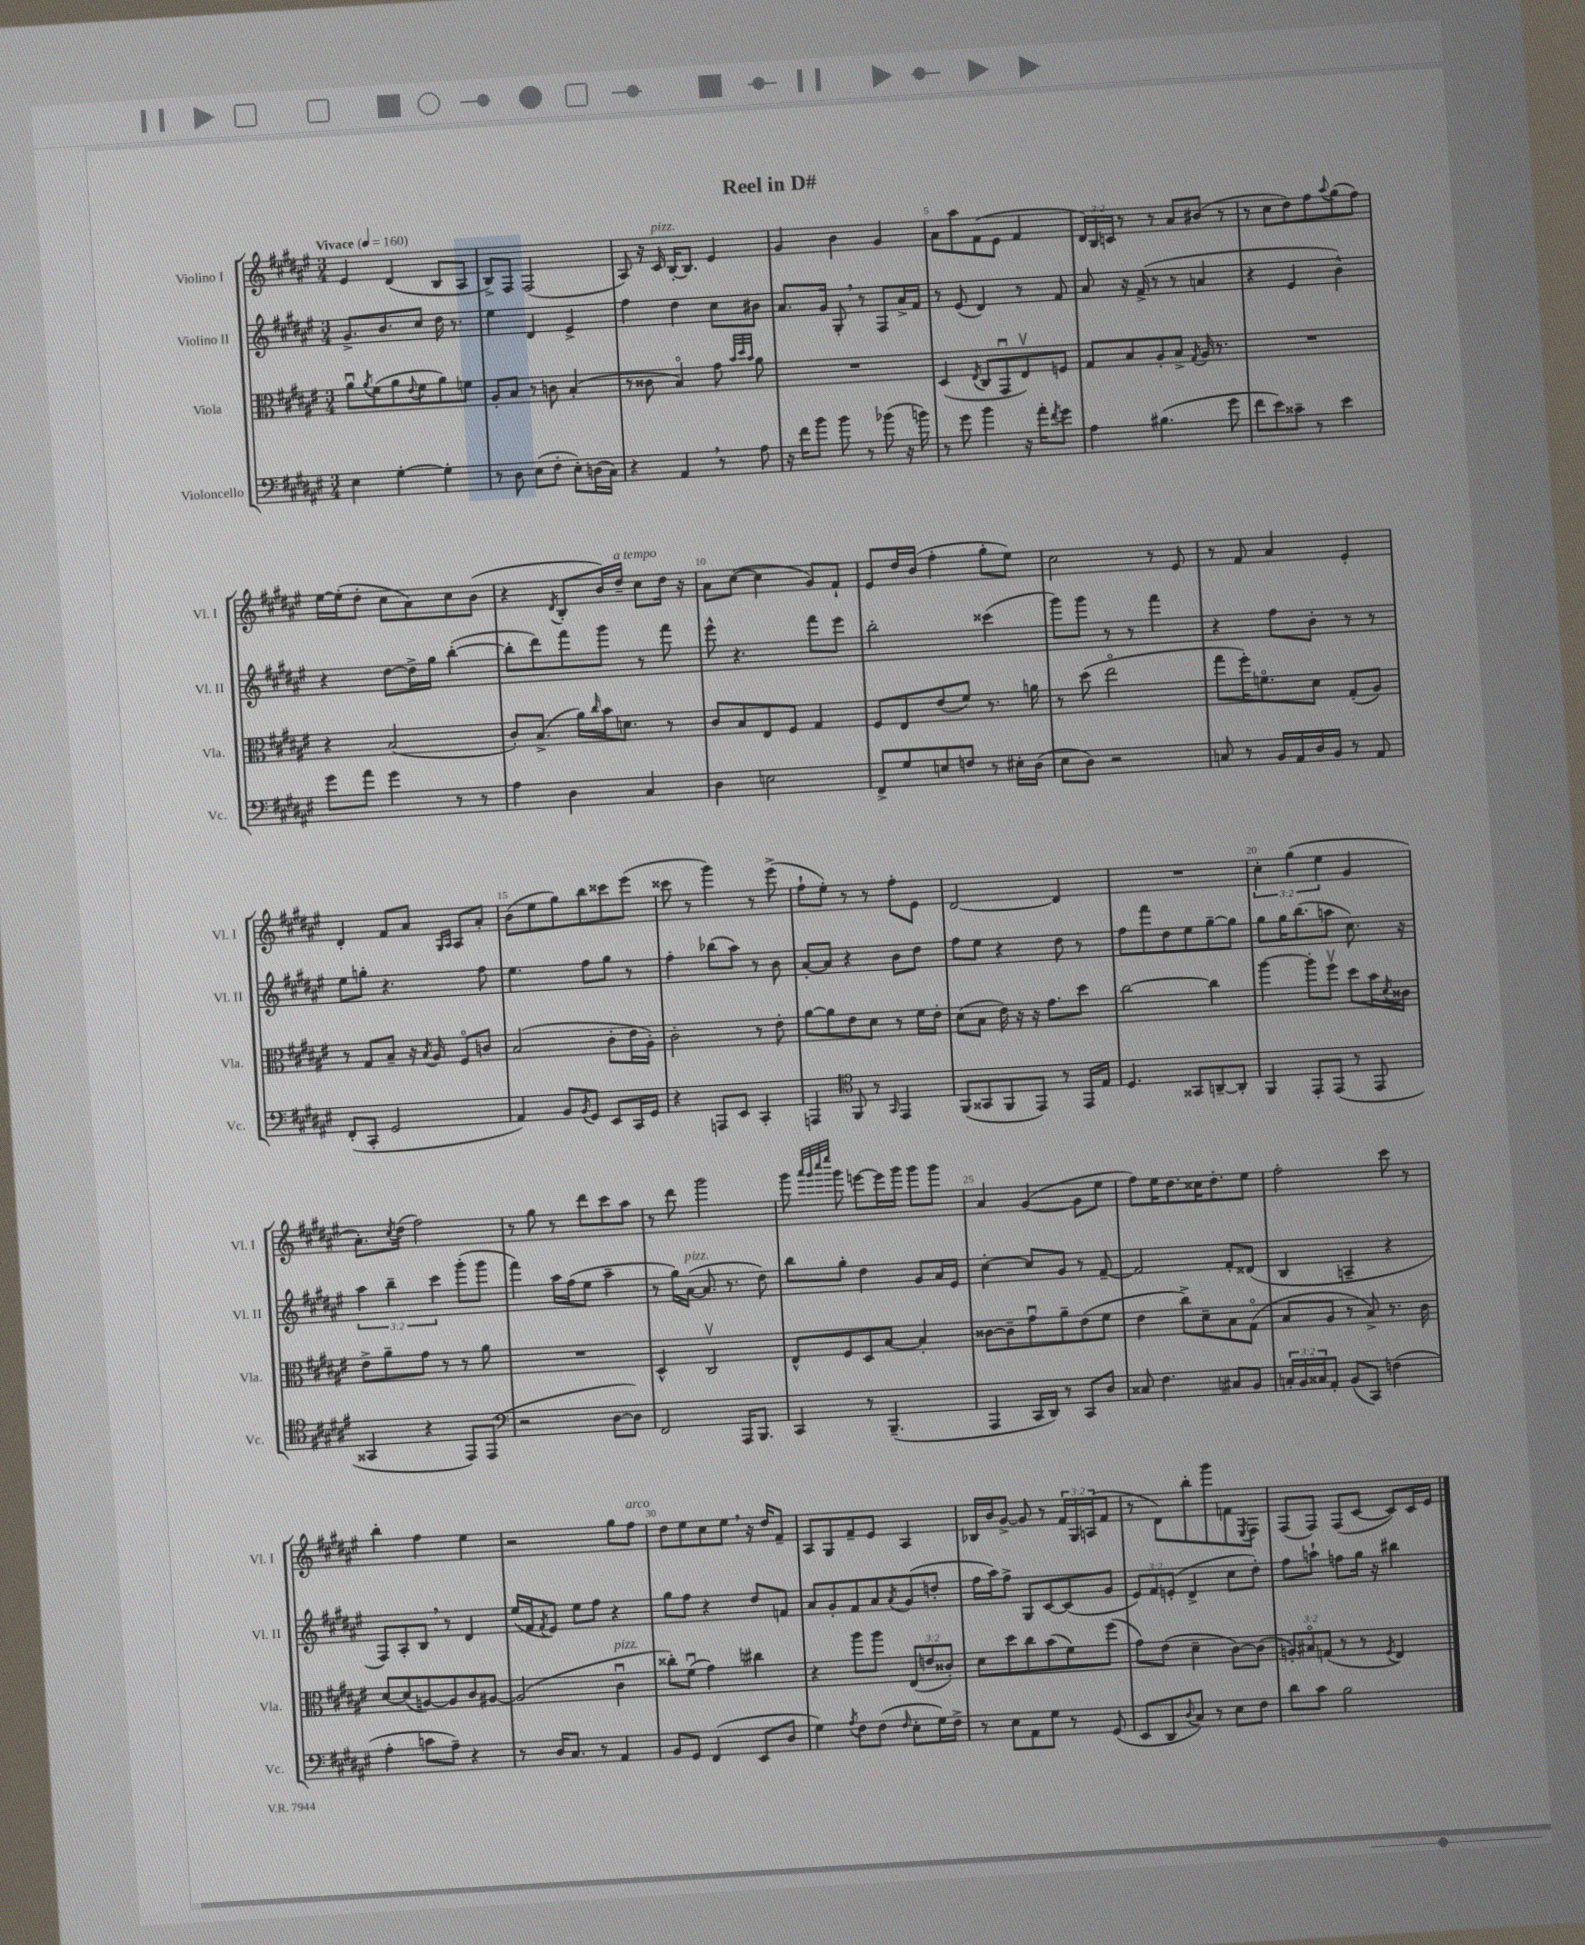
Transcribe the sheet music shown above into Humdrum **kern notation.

**kern	**kern	**kern	**kern
*part4	*part3	*part2	*part1
*staff4	*staff3	*staff2	*staff1
*I"Violoncello	*I"Viola	*I"Violino II	*I"Violino I
*I'Vc.	*I'Vla.	*I'Vl. II	*I'Vl. I
*clefF4	*clefC3	*clefG2	*clefG2
*k[f#c#g#d#a#e#]	*k[f#c#g#d#a#e#]	*k[f#c#g#d#a#e#]	*k[f#c#g#d#a#e#]
*M3/4	*M3/4	*M3/4	*M3/4
*MM160	*MM160	*MM160	*MM160
=1	=1	=1	=1
!	!	!	!LO:TX:a:B:t=Vivace
4E#\	8a#u\L	8.g#^/L	4e#/
.	8qa#/	.	.
.	(8f#\	.	.
.	.	8.b/	.
[4G#'\	8a#\	.	(4d#/
.	8qqe#/	.	.
.	8f#\	8cc#/J	.
4G#'\]	8a#\)	16dd#\	8B/L
.	.	8.r	.
.	8fn\J	.	8A#/J
=2	=2	=2	=2
8r	8A#'/L	4ee#\	8B^/L)
8D#\	8B/J	.	8F#/J
(8E#\L	8r	4d#/	(2F#/
8F#'\J	8cn\	.	.
8E#'\L)	(4B'/	4e#^/	.
(16Dn\L	.	.	.
16C#\JJ)	.	.	.
=3	=3	=3	=3
4r	8r	4ff#\	8A#/)
.	8c##X\	.	16r
!	!	!	!LO:TX:a:i:t=pizz.
.	.	.	16c#/
4AA#,/	4B/)	4dd#\	[16B'/KL
.	.	.	8.B/J]
8r	8g#\	8cc#\L	4e#/
.	32qqb/LLL	.	.
.	32qqdd#/	.	.
.	32qqb/JJJ	.	.
8A#\	8a#\	8b#X\J	.
=4	=4	=4	=4
16r	2.r	8.a#/L	4g#/
16f#\KL	.	.	.
8b\J	.	.	.
.	.	16g#/Jk	.
8b\	.	8G#',/	4b\
8r	.	8r	.
(8b-X\	.	8F#/L	4g#/
16r	.	16a#^/L	.
16bn\)	.	16f#/JJ	.
=5	=5	=5	=5
8r	(4D#/	8r	8a#\L
8g#\	.	(8e#/	8aa#\
.	8qE#/	.	.
4b\	8C#/L	4d#/)	(8f#\
.	8GG#u/	.	8e#\J
16r	8E#v/)	8r	4f#/
16a#'\KL	.	.	.
8qf#/	.	.	.
8g#\J	8Fn/J	8f#/	.
=6	=6	=6	=6
4A#\	8G#/L	8a#/	24d#/LL)
.	.	.	24B/
.	.	.	24cn/JJ
.	8B/	16r	8r
.	.	(16f#^/	.
(4.B#X\	8A#'/	8r	8r
.	8B^/J	8r	8a#/L
.	8qG#/	.	.
.	16A#/	4an/	(8b#X/J
.	8.r	.	.
8g#\	.	.	8r
=7	=7	=7	=7
8f#\L	2.r	4r	8r
8e#\)	.	.	8cc#\L
8c##X~\J	.	4e#/	8dd#\)
8r	.	.	8ff#\
.	.	.	8qqaa#/
4e#\	.	4b^^\)	(8gg#\
.	.	.	8ff#\J)
!!LO:LB:g=z
=8	=8	=8	=8
8g#\L	4r	4r	[16ee#\LL
.	.	.	(16ee#'\J]
8a#\J	.	.	8dd#'\J
4g#\	(2B/	[8dd#\L	8cc#\L
.	.	16dd#^\L]	8a#\)
.	.	16gg#\JJ	.
8r	.	([4bb'\	8cc#\
8r	.	.	(8b\J
=9	=9	=9	=9
4A#\	8c#'/L)	8bb'\L]	4r
.	(8.B^/J	8ddd#\)	.
.	.	.	8qd#/
4D#\	.	8fff#\	8B'/L
.	16a#\LL)	.	.
.	16qqcc#/	.	.
.	16b\J	8ggg#\J	16b/L)
!	!	!	!LO:TX:a:i:t=a tempo
.	8.dn\J	.	16dd#~/JJ
4C#/	.	8r	8cc#\L
.	8r	8fff#\	16dd#\Jk
.	.	.	16r
=10	=10	=10	=10
4D#\	8c#/L	8eee#^^\	8a#\L
.	8B/	4.r	([8cc#\J
2En\	8E#/	.	4cc#\]
.	8F#/J	.	.
.	4G#/	8fff#\L	8g#/L)
.	.	8eee#\J	8f#`/J
=11	=11	=11	=11
8FF#^/L	8F#/L	2bb'\	8e#/L
8G#/	8E#/	.	16dd#/L
.	.	.	(16b/JJ
8En/	(8e#/	.	4ff#'\
8Fn/J	8f#/J)	.	.
8r	8.r	(4ccc##X\	8gg#'\L
16E#X'\LL	.	.	8ee#\J)
(16D#\JJ	16an\	.	.
=12	=12	=12	=12
8E#\L	8r	8ggg#\L)	2cc#\
8D#\J)	(8dd#\	8ggg#\J	.
2r	2ee#\	8r	.
.	.	8r	.
.	.	4fff#\	8r
.	.	.	8e#/
=13	=13	=13	=13
8Cn/	8gg#\L	4r	8r
8r	16ff#'\K)	.	8f#/
.	8.fn\	.	.
16BB/LL	.	8ff#\L	4a#/
16AA#/	.	.	.
16D#/	8d#\J	8b'\J	.
16BB/JJ	.	.	.
8r	(8G#'/L	8r	4e#'/
8AA#/	8A#/J)	8r	.
!!LO:LB:g=z
=14	=14	=14	=14
(8FF#'/L	8r	8ee#\L	4d#'/
8CC#'/J	8G#/L	8ggn'\J	.
2GG#/	8B~/J	4.r	8f#/L
.	16r	.	8a#/J
.	8qB/	.	.
.	16A#/	.	.
.	.	.	16qqG#/LL
.	.	.	16qqA#/JJ
.	8F#/L	.	8A#/L
.	8cn/J	8ff#\	8a#'/J
=15	=15	=15	=15
4AA#/)	(2B/	4.ee#\	(8b\L
.	.	.	8ee#\
8BB/L	.	.	8gg#\)
8qBB/	.	.	.
8GG#/J	.	8ff#\L	8bb\
8EE#/L	8c#'\L	8gg#\J	8ccc##X\
16CC#/L	16e#\L	8r	(8eee#\J
16GG#/JJ	16A#'\JJ)	.	.
=16	=16	=16	=16
4r	2c#'\	4ff#'\	8ccc##X\
.	.	.	8r
8AAAn/L	.	(8bb-X\L	4ggg#\)
8EE#/J	.	8aa#\J)	.
4CC#'/	8r	8r	8r
.	8e#'\	8b\	(8eee#^\
=17	=17	=17	=17
4AAAn/	[8a#\L	[8a#'/L	8ff#`\L
.	8a#\]	8a#/J]	8ee#'\J)
*clefC4	*	*	*
8FF#/	8e#\	4r	8r
8r	8d#\J	.	8r
16qqGG#/	.	.	.
4EE#/	8r	8b\L	8ff#'\L
.	16f#\LL	8dd#\J	8e#\J
.	16e#'\JJ	.	.
=18	=18	=18	=18
(8FF#/L	(8d#\L	8ff#\L	[2d#/
8GG##X/	8B\J	8ee#\J	.
8FF#/	16e#\)	4r	.
.	16r	.	.
8EE#/J)	16r	.	.
.	8.g#\L	.	.
8r	.	8dd#\	4d#/]
16EE#/LL	8dd#\J	8r	.
16E#/JJ	.	.	.
=19	=19	=19	=19
4.D#/	[2cc#\	8ff#\L	2.r
.	.	8fff#\	.
.	.	8dd#\	.
8GG##X/L	.	8ee#\	.
[8AAn~/	4cc#\]	[8gg#~\	.
8AA'/J]	.	8gg#\J]	.
=20	=20	=20	=20
4FF#/	[4aa#\	8gg#\L	6cc#'\
.	.	16gg#\K	.
.	.	.	(6gg#\
.	.	(8.bb\	.
8EE#'/L	8aa#'\L]	.	.
.	.	.	6ee#\
(8EE#/J	8ff#v\J	8aan\J	.
8r	8dd#\L	8.cc#\)	4g#/
8EE#/	16b\L	.	.
.	8qd#/	.	.
.	16c##X\JJ	16r	.
!!LO:LB:g=z
=21	=21	=21	=21
4GG##X/	8e#^\L	6aa#\	8.a#'\L)
.	8a#~\	.	.
.	.	6bb~\	.
.	.	.	8qcc#/
.	.	.	(16dd#\Jk
4r	8g#\J	.	2ff#\)
.	.	6ccc#\	.
.	8r	.	.
8EE#/L)	8r	(8ggg#'\L	.
(8EE#/J	8a#\	8ggg#\J	.
=22	=22	=22	=22
*clefF4	*	*	*
2r	2.r	4fff#\)	8r
.	.	.	8gg#\
.	.	16aa#\LL	8r
.	.	(16ff#\J	.
.	.	8ee#\J	8ddd#\L
[8D#\L	.	4aa#~\	8ccc#\
8D#\J])	.	.	8aa#\J
=23	=23	=23	=23
2FF#/	4D#^^/	8r	8r
.	.	16gg#\LL)	8ddd#\
!	!	!LO:TX:a:i:t=pizz.	!
.	.	([16a#\JJ	.
.	2C#v/	8.a#/]	2ggg#\
.	.	8.r	.
16AAA#/KL	.	.	.
8.BBB/J	.	.	.
.	.	8dd#\)	.
=24	=24	=24	=24
4CC#/	8E#^^/L	8bb\L	8ggg#\
.	.	.	32qqaaa#/LLL
.	.	.	32qqggg#/
.	.	.	32qqcccc#/
.	.	.	32qqeeee#/JJJ
.	8F#/	8gg#'\J	8ggg#\
8r	8D#/	4dd#\	[8eeen\L
(4.BBB~/	[8B/J	.	16eee\L]
.	.	.	16ggg#\JJ
.	4B'/]	8g#/L	8ggg#\L
.	.	16a#/L	8ggg#\J
.	.	16e#/JJ	.
=25	=25	=25	=25
4AAA#/	[8c##X\L	[4cc#'\	4a#/
.	8c##~\]	.	.
16CC#/LL	8g#u\	8cc#/L]	([4g#/
16DD#/JJ)	.	.	.
8r	8a#~\	8g#/J	.
8CC#/L	(8e#\	8r	8g#\L]
8D#/J	8f#\J	[8f#~/	8ee#\J
=26	=26	=26	=26
8C##X/	4e#\	2f#/]	8ff#\L)
4.F#\	.	.	16ee#\K
.	.	.	8.dd#\
.	8cc#^\L)	.	.
.	8d#~\	.	16cc##X\K
.	.	.	8.dd#'\
8C#X/L	8B\	8f#'/L	.
8BB/J	(8G#\J	(8d##X/J	8ee#\J
=27	=27	=27	=27
24Cn'/LL	8B/L	4B/	2ff#'\
24BB/	.	.	.
24C##X/J	.	.	.
8AA#'/J	8A#/J	.	.
(8BB/L	8r	4An~/	.
8CC#/J)	8B^/)	.	.
(4Fn\	8.r	4r	8ccc#\
.	.	.	8r
.	16c#\	.	.
!!LO:LB:g=z
=28	=28	=28	=28
4A#'\	[8d#/L	8F#/L)	4bb'\
.	(8d#/]	8A#'/	.
8cn\L	[8An/)	8B,/J	4ff#\
8A#~\J)	8A/]	8r	.
4r	8c#/	4d#/	4ee#\
.	[8A#X/J	.	.
=29	=29	=29	=29
8r	(2A#/]	(16ee#/LL	2r
.	.	16f#/J	.
.	.	8qf#/	.
16D#/KL	.	8e#/J)	.
8.C#/J	.	.	.
.	.	8ee#\L	.
8r	.	8ff#\J	.
!	!LO:TX:a:i:t=pizz.	!	!
4AA#/	4c#u\	4r	8gg#\L
!	!	!	!LO:TX:a:i:t=arco
.	.	.	8ff#\J
=30	=30	=30	=30
8BB/L	8cc##X'\L)	8gg#\L	8dd#\L
8GG#/J	(8f#u\J	8ff#\J	8ee#\
(4FF#/	4g#\)	4r	8cc#\
.	.	.	8ee#,\J
8EE#/L	4cc#X\	8dd#/L	16r
.	.	.	16dd#/KL
8D#/J	.	8fn/J	8f#~/J
=31	=31	=31	=31
4G#\)	4r	8a#/L	8A#/L
.	.	8g#'/	8G#/
8qA#/	.	.	.
8F#\L	8aa#\L	8f#/	8f#~/
(8F#\J	8aa#\J	8a#/	8e#/J
16qqF#/	.	8qa#/	.
8E#'\L	(12E#/L	(8g#/	4A#/
.	12en/	.	.
16G#\L)	.	8ddn'/J	.
.	12c##X'/J)	.	.
16F#^\JJ	.	.	.
=32	=32	=32	=32
8r	8d#\L	16ff#\LL	16B-X/LL
.	.	16aa#\J)	16b/J
8E#\L	8dd#\	8ff#^\J	[8g#^/J
8AA#\	8cc#\	8G#/L	8g#/]
8G#\J	(8b\	[8c#/	8r
8r	8f#\)	(8c#/]	24f#/LL
.	.	.	24G#/
.	.	.	(24An/J
(8GG#/	(8ff#\J	8g#/J	8f#/J
=33	=33	=33	=33
8EE#/L	8g#\L)	12e#/L)	8r
.	.	12f#/	.
8DD#/	(8e#\J	.	8d#\L)
.	.	(12en'/J	.
8qqD#/	.	.	.
8C#/J)	4d#~\	4d#^/	8bb'\
8r	.	.	8ggg#\
8E#\L	[8c#\L)	8cc#\L	8fn\
.	.	.	8qE#/
8F#\J	(8c#\J]	8dd#'\J)	8F#\J
=34	=34	=34	=34
8d#\L	12An'/L)	8ff#\L	(8F#/L
.	12B#X/	.	.
8c#\J	.	8aan`\J	8F#/J)
.	(12Gn/J	.	.
2B\	8r	8ffn\L	(8F#/L
.	8r	16gg#\Jk	[8c#/J
.	.	16r	.
.	8qF#/	.	.
.	4E#/)	4bb#X\	8c#/L])
.	.	.	16c#/L
.	.	.	16e#/JJ
==	==	==	==
*-	*-	*-	*-
